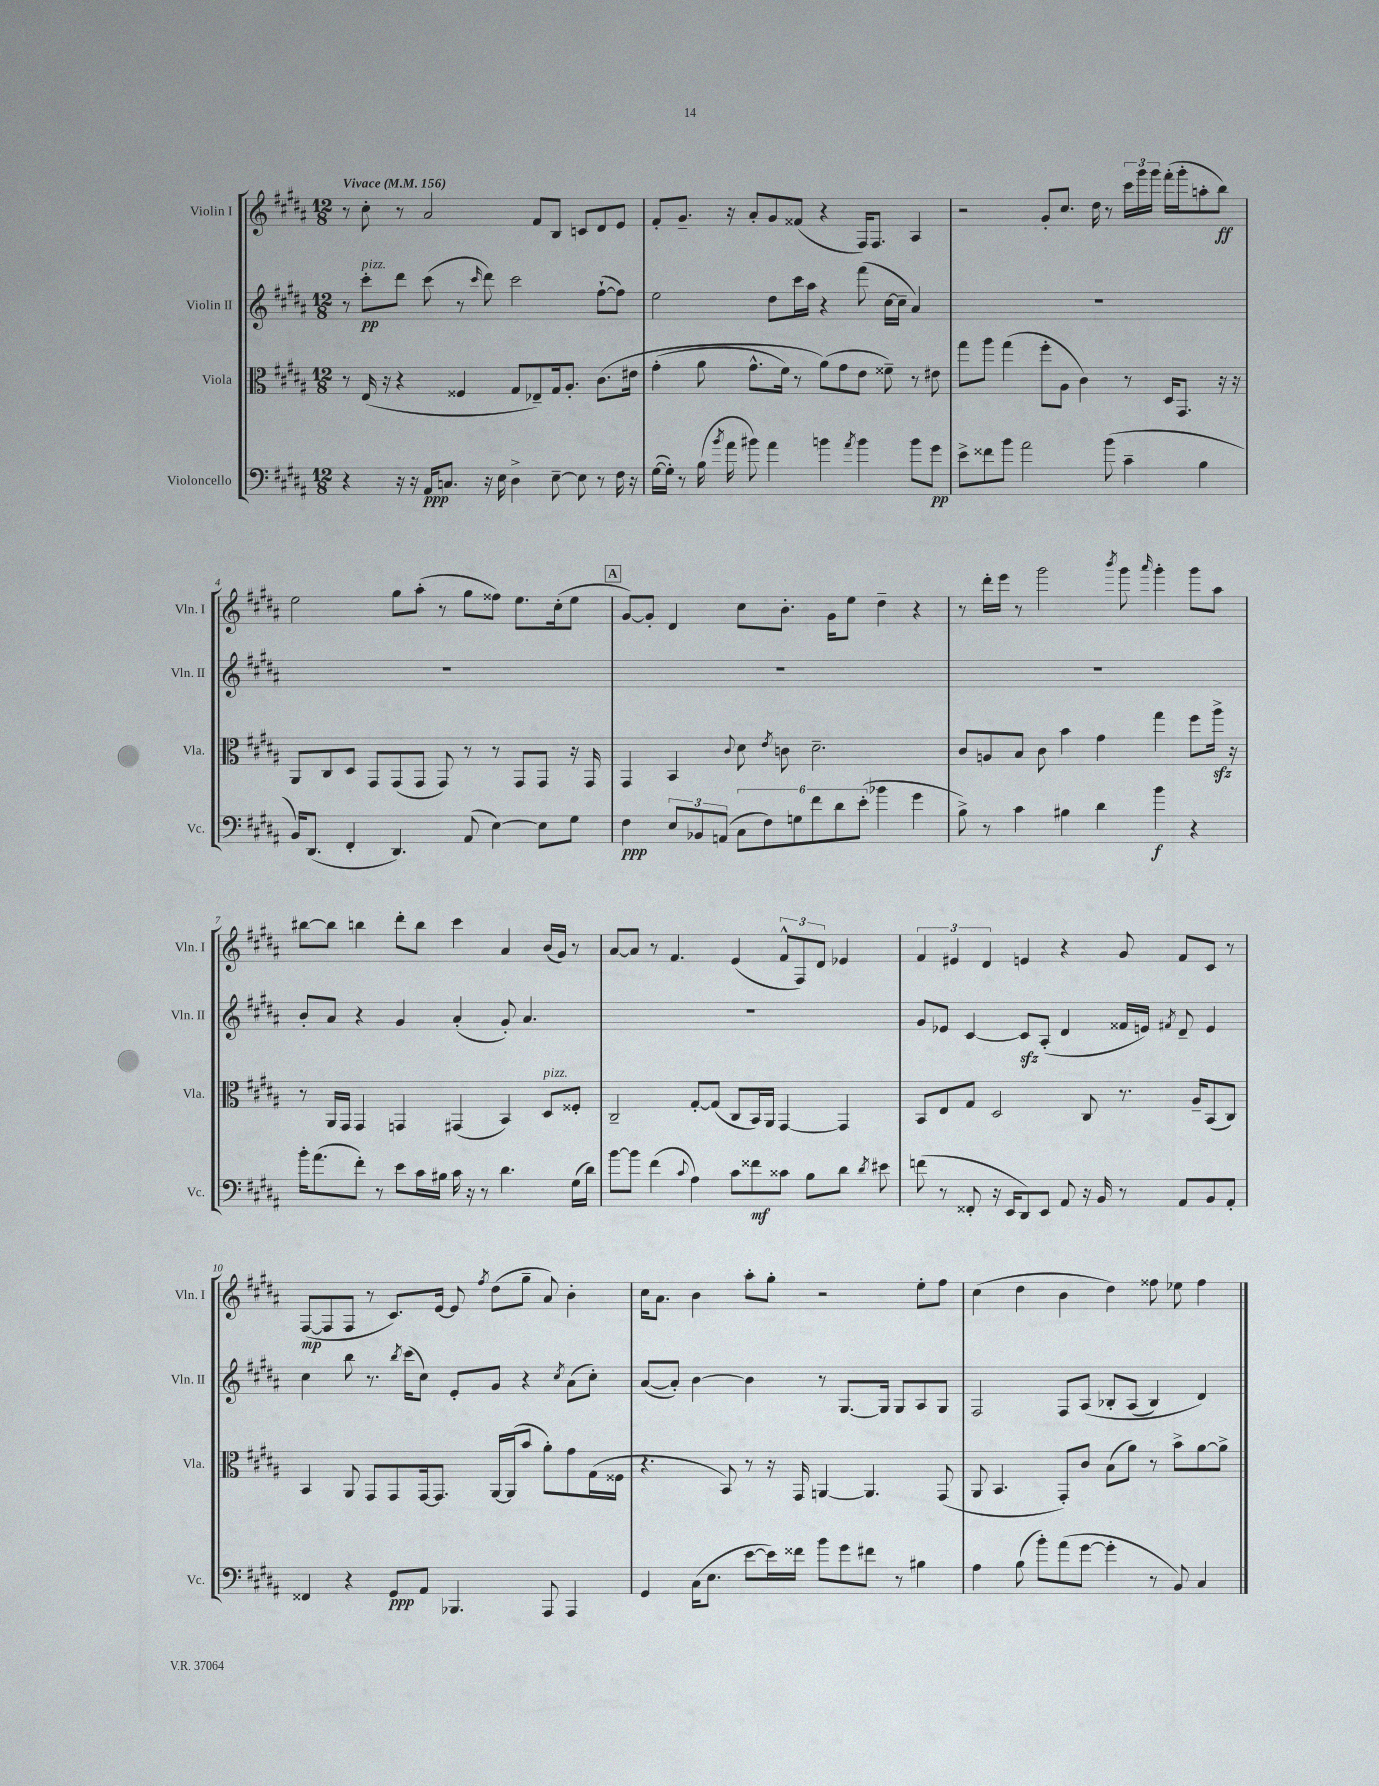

**kern	**dynam	**kern	**kern	**dynam	**kern	**dynam
*part4	*part4	*part3	*part2	*part2	*part1	*part1
*staff4	*staff4	*staff3	*staff2	*staff2	*staff1	*staff1
*I"Violoncello	*	*I"Viola	*I"Violin II	*	*I"Violin I	*
*I'Vc.	*	*I'Vla.	*I'Vln. II	*	*I'Vln. I	*
*clefF4	*	*clefC3	*clefG2	*	*clefG2	*
*k[f#c#g#d#a#]	*	*k[f#c#g#d#a#]	*k[f#c#g#d#a#]	*	*k[f#c#g#d#a#]	*
*M12/8	*	*M12/8	*M12/8	*	*M12/8	*
*MM156	*	*MM156	*MM156	*	*MM156	*
=1	=1	=1	=1	=1	=1	=1
!	!	!	!	!	!LO:TX:a:B:t=Vivace	!
4r	.	8r	8r	.	8r	.
!	!	!	!LO:TX:a:i:t=pizz.	!	!	!
.	.	(16E/	8ccc#'\L	pp	8cc#'\	.
.	.	16r	.	.	.	.
16r	.	4r	8ddd#\J	.	8r	.
16r	.	.	.	.	.	.
16AA#/KL	ppp	.	(8ccc#\	.	2a#/	.
8.Cn/J	.	.	.	.	.	.
.	.	4F##X/	8r	.	.	.
.	.	.	16qqccc#/	.	.	.
16r	.	.	8ddd#\)	.	.	.
16E\	.	.	.	.	.	.
4D#^\	.	8G#/L	2ccc#\	.	.	.
.	.	8E-X~/)	.	.	8f#/L	.
[8E~\	.	16G#/k	.	.	8B/J	.
.	.	8.A#'/J	.	.	.	.
8E\]	.	.	.	.	8cn/L	.
8r	.	(8.c#\L	([8ff#`\L	.	8d#/	.
16F#\	.	.	8ff#\J])	.	8e/J	.
16r	.	16e#X\Jk	.	.	.	.
=2	=2	=2	=2	=2	=2	=2
([16G#\LL	.	(4g#'\	2ee\	.	8f#'/L	.
16G#'\JJ])	.	.	.	.	.	.
8r	.	.	.	.	8.g#~/J	.
(16B\	.	8a#\	.	.	.	.
8qb/	.	.	.	.	.	.
16a#\	.	.	.	.	16r	.
8b#X\)	.	8.g#^^\L	.	.	8a#'/L	.
4a#\	.	.	8dd#\L	.	8g#/	.
.	.	16f#\Jk)	.	.	.	.
.	.	8r	16ccc#\L	.	(8f##X/J	.
.	.	.	16aa#\JJ	.	.	.
4bn\	.	(8a#\L)	4r	.	4r	.
.	.	8g#\	.	.	.	.
8qa#/	.	.	.	.	.	.
4b\	.	8e\J	(8fff#\	.	16F#/KL)	.
.	.	.	.	.	8.F#/J	.
.	.	8f##X~\)	[16cc#\LL	.	.	.
.	.	.	16cc#~\JJ]	.	.	.
8b\L	.	8r	4a#/)	.	4A#/	.
8g#\J	pp	8e#X\	.	.	.	.
=3	=3	=3	=3	=3	=3	=3
8e^\L	.	8gg#\L	1.r	.	2r	.
8f##X\	.	8aa#\J	.	.	.	.
8b\J	.	(4gg#\	.	.	.	.
2a#\	.	.	.	.	.	.
.	.	8ff#'\L	.	.	8g#'/L	.
.	.	8A#\J	.	.	8.cc#/J	.
.	.	4c#\)	.	.	.	.
.	.	.	.	.	16dd#\	.
(8b\	.	.	.	.	8r	.
4c#~\	.	8r	.	.	24ccc#\LL	.
.	.	.	.	.	24ggg#\	.
.	.	.	.	.	24ggg#\JJ	.
.	.	16D#/KL	.	.	(16fff#'\LL	.
.	.	8.GG#/J	.	.	16ggg#'\J	.
4B\	.	.	.	.	8aan'\	.
.	.	16r	.	.	8bb\J)	ff
.	.	16r	.	.	.	.
!!LO:LB:g=z
=4	=4	=4	=4	=4	=4	=4
16BB/KL)	.	8AA#/L	1.r	.	2ee\	.
(8.DD#/J	.	.	.	.	.	.
.	.	8C#/	.	.	.	.
4FF#'/	.	8D#/J	.	.	.	.
.	.	8GG#/L	.	.	.	.
4.DD#/)	.	(8GG#/	.	.	8gg#\L	.
.	.	8GG#/J	.	.	(8aa#'\J	.
.	.	8GG#/)	.	.	8r	.
(8AA#/	.	8r	.	.	8gg#\L	.
[4E\)	.	8r	.	.	8ff##X\J)	.
.	.	8GG#/L	.	.	8.ee\L	.
8E\L]	.	8GG#/J	.	.	.	.
.	.	.	.	.	(16cc#'\k	.
8G#\J	.	16r	.	.	8ee\J	.
.	.	16GG#/	.	.	.	.
!!LO:REH:place=s1:t=A
=5	=5	=5	=5	=5	=5	=5
4F#\	ppp	4GG#/	1.r	.	[8g#/L)	.
.	.	.	.	.	8g#'/J]	.
12E/L	.	4BB/	.	.	4d#/	.
12BB-X/	.	.	.	.	.	.
(12AAn/J	.	.	.	.	.	.
.	.	8qqc#/	.	.	.	.
12C#\L	.	8d#\	.	.	8cc#\L	.
12F#\)	.	.	.	.	.	.
.	.	8qe/	.	.	.	.
.	.	8cn\	.	.	8.b'\J	.
12Gn\	.	.	.	.	.	.
12f#\	.	2.d#~\	.	.	.	.
.	.	.	.	.	16g#\KL	.
12d#\	.	.	.	.	.	.
.	.	.	.	.	8ee\J	.
(12e'\J	.	.	.	.	.	.
4b-X\	.	.	.	.	4dd#~\	.
4g#\	.	.	.	.	4r	.
=6	=6	=6	=6	=6	=6	=6
8B^\)	.	8c#/L	1.r	.	8r	.
8r	.	8An/	.	.	16ddd#'\LL	.
.	.	.	.	.	16eee\JJ	.
4c#\	.	8B/J	.	.	8r	.
.	.	8c#\	.	.	2ggg#\	.
4B#X\	.	4b\	.	.	.	.
4d#\	.	4g#\	.	.	.	.
.	.	.	.	.	8qbbb/	.
.	.	.	.	.	8ggg#\	.
.	.	.	.	.	16qqaaa#/	.
4b\	f	4gg#\	.	.	4ggg#'\	.
4r	.	8ff#\L	.	.	8ggg#\L	.
.	.	16aa#zz^\Jk	.	.	8aa#\J	.
.	.	16r	.	.	.	.
!!LO:LB:g=z
=7	=7	=7	=7	=7	=7	=7
16b'\KL	.	8r	8b'/L	.	[8bb#X\L	.
(8.a#\	.	.	.	.	.	.
.	.	16AA#/LL	8a#/J	.	8bb#\J]	.
.	.	16GG#/JJ	.	.	.	.
8f#'\J)	.	4GG#/	4r	.	4bbn\	.
8r	.	.	.	.	.	.
8e\L	.	4GGn/	4g#/	.	8ddd#'\L	.
16c#\L	.	.	.	.	8bb\J	.
16B#X\JJ	.	.	.	.	.	.
16c#\	.	(4GG#X/	(4a#'/	.	4ccc#\	.
16r	.	.	.	.	.	.
8r	.	.	.	.	.	.
4.d#\	.	4BB/)	8g#'/)	.	4a#/	.
.	.	.	4.a#/	.	.	.
!	!	!LO:TX:a:i:t=pizz.	!	!	!	!
.	.	8D#/L	.	.	(16b/LL	.
.	.	.	.	.	16g#/JJ)	.
(16G#\LL	.	8F##X'/J	.	.	8r	.
16d#\JJ)	.	.	.	.	.	.
=8	=8	=8	=8	=8	=8	=8
[8b\L	.	2C#~/	1.r	.	[8a#/L	.
8b\J]	.	.	.	.	8a#/J]	.
(4f#\	.	.	.	.	8r	.
.	.	.	.	.	4.f#/	.
8qqc#/	.	.	.	.	.	.
4A#\)	.	[8G#'/L	.	.	.	.
.	.	(8G#/J]	.	.	.	.
8c#\L	.	8C#/L	.	.	(4e/	.
8f##X\	mf	16BB/L)	.	.	.	.
.	.	16AA#/JJ	.	.	.	.
8c##X\J	.	[4GG#/	.	.	12f#^^/L	.
.	.	.	.	.	12F#/)	.
8B\L	.	.	.	.	.	.
.	.	.	.	.	12d#/J	.
8d#\J	.	4GG#/]	.	.	4e-X/	.
8qd#/	.	.	.	.	.	.
8e#X\	.	.	.	.	.	.
=9	=9	=9	=9	=9	=9	=9
(8fn\	.	8BB/L	8g#/L	.	6f#/	.
8r	.	8E/	8e-X/J	.	.	.
.	.	.	.	.	6e#X/	.
8FF##X'/	.	8G#/J	[4c#/	.	.	.
.	.	.	.	.	6d#/	.
16r	.	2D#/	.	.	.	.
16EE/KL	.	.	.	.	.	.
8DD#/)	.	.	8c#zz/L]	.	4en/	.
8EE/J	.	.	(8A#'/J	.	.	.
8AA#/	.	.	4d#/	.	4r	.
16r	.	8C#/	.	.	.	.
16BB/	.	.	.	.	.	.
8r	.	8.r	16f##X/LL	.	8g#/	.
.	.	.	16en/JJ)	.	.	.
.	.	.	8qf#X/	.	.	.
8AA#/L	.	.	8d#~/	.	8f#/L	.
.	.	16A#~/KL	.	.	.	.
8BB/	.	(8BB/	4e/	.	8c#/J	.
8AA#'/J	.	8C#/J)	.	.	8r	.
!!LO:LB:g=z
=10	=10	=10	=10	=10	=10	=10
4FF##X/	.	4BB/	4cc#\	.	([8F#/L	mp
.	.	.	.	.	8F#/]	.
4r	.	8AA#/	8bb\	.	8F#/J	.
.	.	8GG#/L	8.r	.	8r	.
8GG#/L	ppp	8GG#/	.	.	8.c#/L)	.
.	.	.	8qbb/	.	.	.
.	.	.	(16ccc#\KL	.	.	.
8AA#/J	.	[16GG#/k	8cc#\J)	.	.	.
.	.	8.GG#/J]	.	.	[16e/Jk	.
4.BBB-X/	.	.	8e'/L	.	8e/]	.
.	.	.	.	.	8qff#/	.
.	.	[16AA#/LL	8g#/J	.	(8dd#\L	.
.	.	(16AA#/J]	.	.	.	.
.	.	8b/J	4r	.	8gg#~\J	.
8AAA#/	.	8a#'\L)	.	.	8a#/)	.
.	.	.	8qcc#/	.	.	.
4AAA#/	.	8g#\	(8a#\L	.	4b'\	.
.	.	(16G#\L	8cc#'\J)	.	.	.
.	.	16F##X\JJ	.	.	.	.
=11	=11	=11	=11	=11	=11	=11
4GG#/	.	4.r	([8a#/L	.	16cc#\KL	.
.	.	.	.	.	8.a#\J	.
.	.	.	8a#'/J])	.	.	.
(16C#\KL	.	.	[4b\	.	4b\	.
8.E\J	.	.	.	.	.	.
.	.	8BB/)	.	.	.	.
[8e\L	.	8r	4b\]	.	8aa#'\L	.
16e\L])	.	16r	.	.	8gg#'\J	.
16f##X\JJ	.	16GG#/	.	.	.	.
8b\L	.	[4AAn/	8r	.	2r	.
8g#\	.	.	[8.G#/L	.	.	.
8f#X\J	.	4.AA/]	.	.	.	.
.	.	.	16G#/Jk]	.	.	.
8r	.	.	8G#/L	.	.	.
4B#X\	.	.	8A#/	.	8ee'\L	.
.	.	(8GG#/	8G#/J	.	8ff#\J	.
=12	=12	=12	=12	=12	=12	=12
4A#\	.	8AA#/	2F#/	.	(4cc#\	.
.	.	4.BB/	.	.	.	.
(8B\	.	.	.	.	4dd#\	.
8b'\L)	.	.	.	.	.	.
(8a#\	.	8GG#'/L)	8F#/L	.	4b\	.
[8g#\J	.	8c#/J	(8A#/J	.	.	.
4g#'\]	.	(8B\L	8B-X'/L	.	4dd#\)	.
.	.	8a#\J)	(8A#/J	.	.	.
8r	.	8r	4B-/)	.	8ff##X\	.
8BB/)	.	8b^\L	.	.	8ee-X\	.
4C#/	.	[8a#\	4d#/)	.	4ff##\	.
.	.	8a#^\J]	.	.	.	.
==	==	==	==	==	==	==
*-	*-	*-	*-	*-	*-	*-
